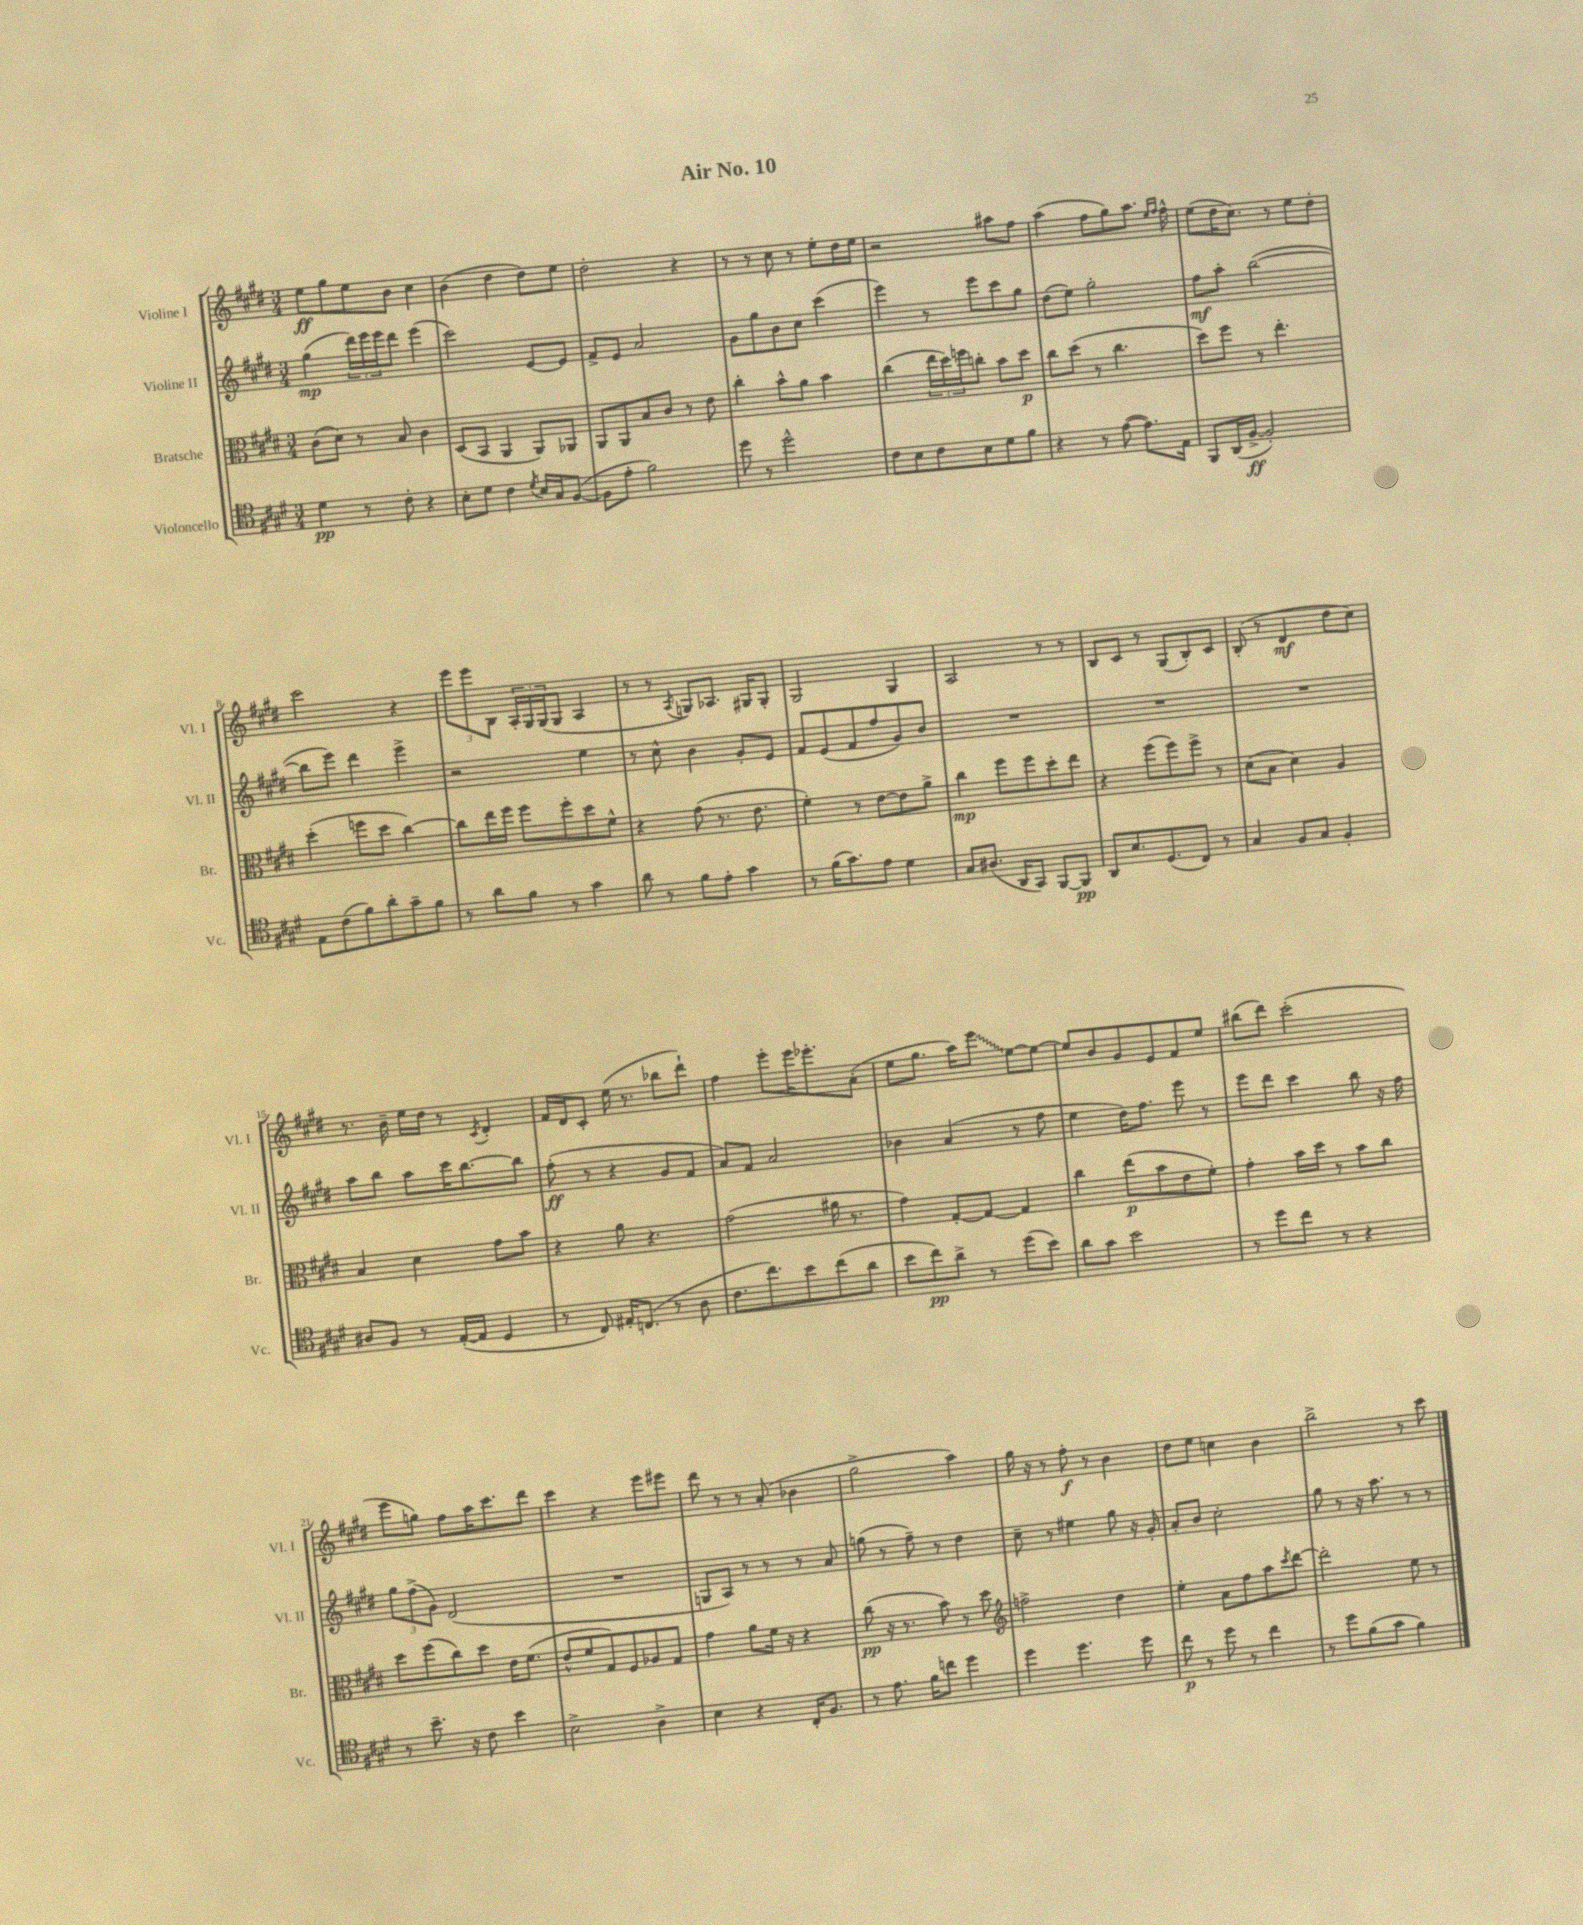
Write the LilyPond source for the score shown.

\header { title = "Air No. 10" }
<<
\new StaffGroup <<
\new Staff = "s0" \with { instrumentName = "Violine I" shortInstrumentName = "Vl. I" } {
    \clef treble \key e \major \numericTimeSignature \time 3/4
    e''8\ff gis''8 e''8 b'8 cis''4 |
    b'4( dis''4 dis''8) e''8 |
    dis''2-. r4 |
    r8 r8 cis''8 r8 e''8-. dis''16 e''16 |
    r2 ais''8 fis''8 |
    a''4( fis''8 gis''8) a''8. \grace { e''16 fis''16 } fis''16-^ |
    e''8( dis''16 cis''8.) r8 e''8 dis''8-. |
    cis'''2 r4 |
    \tuplet 3/2 { e'''8 e'''8 b8 } \tuplet 3/2 { a16-. gis16 gis16( } gis8 a4 |
    r8 r8 \acciaccatura { a8 } g8) aes8. gis16 gis8-. |
    gis2 gis4 |
    a2 r8 r8 |
    b8 cis'8 r8 gis8( b8-.) cis'8 |
    b8-.( r8 dis'4\mf dis''8 cis''8) |
    r8. b'16-- e''16 dis''16 r8 \acciaccatura { cis'8 } dis'4-. |
    fis'16 dis'16 cis'8-. e''16( r8. bes''8 dis'''8-!) |
    fis''4 e'''8-. e'''16 ees'''8.-. a'8-.( |
    e''8 gis''8. a''16) \once \override Glissando.style = #'zigzag e'''8\glissando e''8~ e''8~ |
    e''8 b'8 gis'8 e'8 fis'8 e''8 |
    bis''8( dis'''8) cis'''2-.( |
    e'''8 g''8) fis''8 a''16 cis'''8. dis'''8 |
    cis'''4 r4 e'''8 eis'''8 |
    dis'''8 r8 r8 a'8-.( bes'4 |
    gis''2-> a''4) |
    gis''16 r16 r8 fis''8-.\f r8 b'4 |
    dis''8 e''8 c''4 b'4 |
    b''2-> r8 cis'''8 \bar "|." |
}
\new Staff = "s1" \with { instrumentName = "Violine II" shortInstrumentName = "Vl. II" } {
    \clef treble \key e \major \numericTimeSignature \time 3/4
    gis''4\mp( \tuplet 3/2 { dis'''16) e'''16 e'''16 } dis'''8 e'''4( |
    cis'''2) e'8~ e'8 |
    fis'8-> e'8 a'2 |
    gis'8 gis''8 b'8 cis''8 cis'''4( |
    e'''4) r8 e'''8 cis'''8 gis''8 |
    dis''8( e''8) gis''2-. |
    fis''8\mf a''8-. b''2~( |
    b''8 e'''8) dis'''4 e'''4-> |
    r2 e''4 |
    r8 cis''8-^ b'4 gis'8-. e'8 |
    fis'8 e'8( fis'8 fis''8 gis'8) b'8 |
    R2. |
    R2. |
    R2. |
    a''8 b''8 a''8 cis'''16 b''8.~ b''8 |
    fis''8-.\ff( r8 r4 gis'8 fis'8 |
    a'8) fis'8 a'2 |
    bes'4 a'4( r8 fis''8 |
    e''4 dis''16) fis''8. e'''8 r8 |
    e'''8 dis'''8 cis'''4 b''8 r16 fis''16 |
    \tuplet 3/2 { gis''8 fis''8->( gis'8) } dis'2( |
    R2. |
    g8 a8) r8 r8 r8 a'8 |
    g''8( r8 fis''8--) r8 dis''4 |
    cis''8-- r8 eis''4 gis''8 r16 gis'16-. |
    a'8-. b'8 cis''2-. |
    gis''8 r8 r16 a''8. r8 r8 \bar "|." |
}
\new Staff = "s2" \with { instrumentName = "Bratsche" shortInstrumentName = "Br." } {
    \clef alto \key e \major \numericTimeSignature \time 3/4
    cis'8( dis'8) r8 b8 cis'4 |
    dis8( b,8 a,4 a,8) aes,8 |
    a,8 a,8 b8 cis'8 r8 e'8 |
    cis''4-. b'8-^ a'8 b'4 |
    cis''4( \tuplet 3/2 { e''16 dis''16) f''16 } c''8-. b'8 dis''8\p |
    cis''8 dis''8( r8 cis''4. |
    dis''8) fis''8 r8 e''4.-. |
    dis''4-.( f''8 dis''8 cis''4~) |
    cis''8 e''16 fis''16 fis''8 fis''8-. dis''8 fis'8-^ |
    r4 gis'8( r8. e'8. |
    fis'4-.) r8 e'8~ e'8 a'8-> |
    cis''4\mp fis''8 fis''8 dis''8-. e''8 |
    r4 fis''8( fis''8) fis''8-> r8 |
    dis'8( b8 dis'4) a4 |
    b4 dis'4 gis'8 b'8 |
    r4 a'8 r4. |
    gis'2( ais'16 r8. |
    gis'4) gis8~-. gis8~ gis4 |
    cis''4 e''8\p( b'8 e'8 fis'8-.) |
    gis'4-. b'16 dis''16 r8 b'8 cis''8 |
    dis''8 fis''8( cis''8) dis''8 e'16 fis'8.( |
    e'8-^ fis'8 gis8) fis8 aes8 gis8 |
    gis'4 a'8 fis'16 r16 r4 |
    cis''8\pp( r16 r8. b'8) r8 dis''8 |
    \clef treble f''2-> dis''4 |
    e''4-. a'8 fis''8 a''8 \acciaccatura { cis'''8 } dis'''8~ |
    dis'''2-. e''8 r8 \bar "|." |
}
\new Staff = "s3" \with { instrumentName = "Violoncello" shortInstrumentName = "Vc." } {
    \clef tenor \key e \major \numericTimeSignature \time 3/4
    dis'4\pp r8 cis'8-. r4 |
    b8-. dis'8 cis'4 \acciaccatura { dis'8 } b16 gis16 fis8~( |
    fis8 e'8-. fis'2) |
    dis''8 r8 dis''2-^ |
    cis'8 b8 cis'8 b8 dis'8 fis'8 |
    r4 r8 e'8~( e'8.) e16 |
    fis,8 a,16( fis16~->\ff fis2-.) |
    e8 cis'8( fis'8) a'8-. gis'8-- fis'8 |
    r8 a'8 fis'8 r8 gis'4 |
    a'8 r8 fis'8 e'8-. gis'4 |
    r8 fis'16( gis'8.) e'8 dis'4 |
    gis8 ais8.( a,16 gis,8) fis,8~ fis,8\pp |
    a,8 b8. dis8.( cis8) r8 |
    gis4 fis8 gis8 fis4-. |
    ais8 fis8 r8 e16~-.( e16 dis4 |
    r8 cis8) eis16-. c8.( r8 a8 |
    cis'8. cis''8.) b'8 cis''8( a'8 |
    b'8 cis''8\pp) a'8-> r8 dis''8( b'8) |
    a'8 gis'8 b'2 |
    r8 dis''8 cis''8 r8 r4 |
    r8 b'8.-- r16 cis'8 b'4 |
    b2-> a4-> |
    b4 r4 cis16-. fis8. |
    r8 e'8. fis'16 c''8 dis''4 |
    dis''4 dis''4. dis''8 |
    cis''8\p r8 dis''8 r8 cis''4 |
    r8 dis''8 fis'8( gis'8 fis'4) \bar "|." |
}
>>
>>
